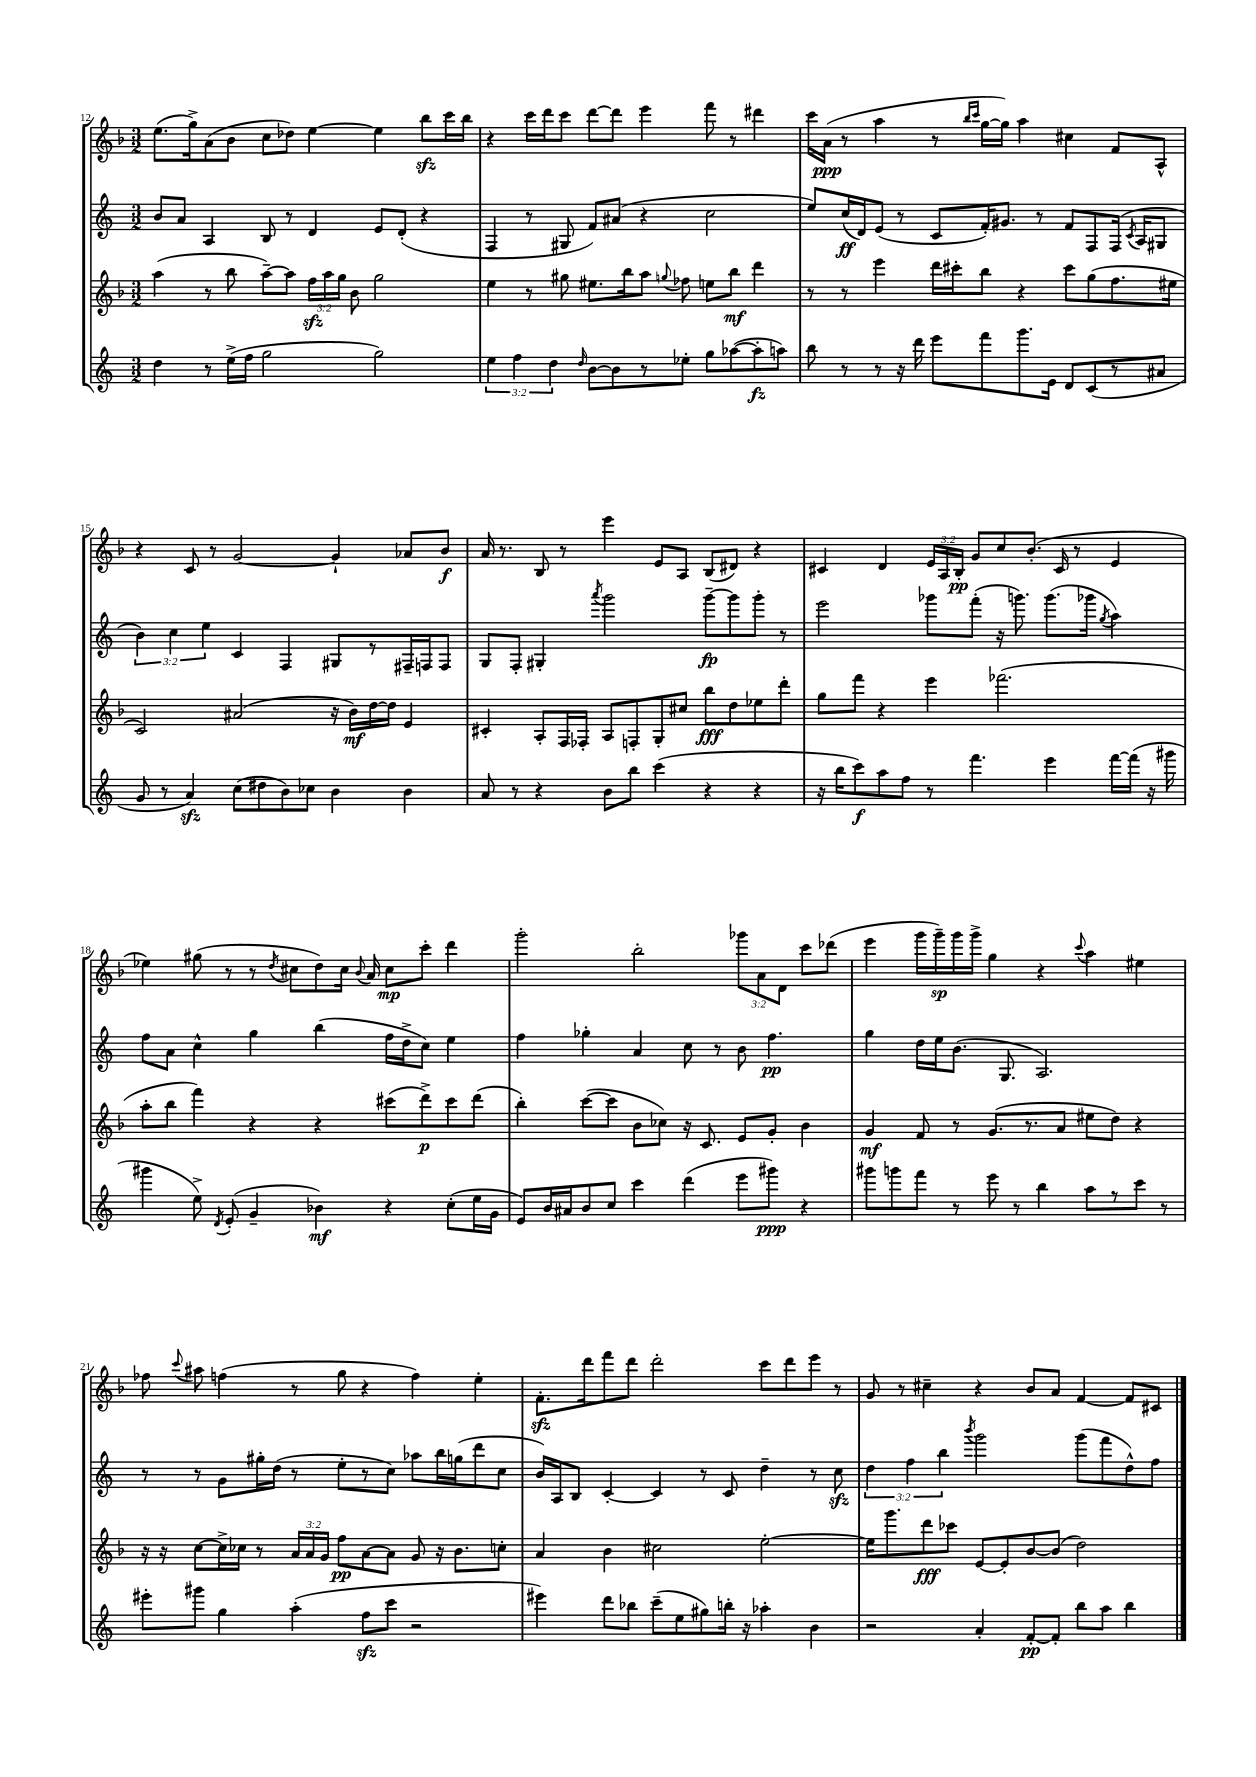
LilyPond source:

<<
\new StaffGroup <<
\new Staff = "s0" {
    \clef treble \key f \major \numericTimeSignature \time 3/2 \override Staff.TupletNumber.text = #tuplet-number::calc-fraction-text
    \autoBeamOff e''8.[( g''16->) a'8( bes'8] c''8[ des''8]) e''4~ e''4 bes''8[\sfz c'''16 bes''16] |
    r4 c'''16[ d'''16 c'''8] d'''8[~ d'''8] e'''4 f'''8 r8 dis'''4 |
    c'''16[ a'16]\ppp( r8 a''4 r8 \grace { bes''16[ c'''16] } g''16[~ g''16]) a''4 cis''4 f'8[ a8]-^ |
    r4 c'8 r8 g'2~ g'4-! aes'8[ bes'8]\f |
    a'16 r8. bes8 r8 e'''4 e'8[ a8] bes8[( dis'8]) r4 |
    cis'4 d'4 \tuplet 3/2 { e'16[ a16 bes16]-.\pp } g'8[ c''8 bes'8.]-.( cis'16 r8 e'4 |
    ees''4) gis''8( r8 r8 \acciaccatura { d''8 } cis''8[ d''8) cis''16] \appoggiatura { bes'8 } a'16 cis''8[\mp c'''8]-. d'''4 |
    g'''2-. bes''2-. \tuplet 3/2 { ges'''8[ a'8 d'8] } c'''8[ des'''8]( |
    e'''4 g'''16[ g'''16--\sp) g'''16 g'''16]-> g''4 r4 \appoggiatura { c'''8 } a''4 eis''4 |
    fes''8 \appoggiatura { c'''8 } ais''8 f''4( r8 g''8 r4 f''4) e''4-. |
    f'8.[-.\sfz d'''16 f'''8 d'''8] d'''2-. c'''8[ d'''8 e'''8] r8 |
    g'8 r8 cis''4-- r4 bes'8[ a'8] f'4~ f'8[ cis'8] \bar "|." |
}
\new Staff = "s1" {
    \clef treble \key c \major \numericTimeSignature \time 3/2 \override Staff.TupletNumber.text = #tuplet-number::calc-fraction-text
    \autoBeamOff b'8[ a'8] a4 b8 r8 d'4 e'8[ d'8]-.( r4 |
    f4 r8 gis8 f'8[) ais'8]( r4 c''2 |
    e''8[) c''16\ff( d'16) e'8]( r8 c'8[ f'16-.) gis'8.] r8 f'8[ f8 f16]( \acciaccatura { c'8 } a16[ gis8] |
    \tuplet 3/2 { b'4) c''4 e''4 } c'4 f4 gis8[ r8 fis16-- f16 f8] |
    g8[ f8]-. gis4-. \acciaccatura { a'''8 } g'''2 g'''8[~--\fp g'''8 g'''8]-. r8 |
    e'''2 ges'''8[ f'''8]-.( r16 g'''8.) g'''8.[( ges'''16] \acciaccatura { g''8 } a''4) |
    f''8[ a'8] c''4-^ g''4 b''4( f''16[ d''16-> c''8]) e''4 |
    f''4 ges''4-. a'4 c''8 r8 b'8 f''4.\pp |
    g''4 d''16[ e''16 b'8.]( g8. a2.) |
    r8 r8 g'8[ gis''16-. d''16]( r8 e''8[-. r8 c''8]) aes''8[ b''16 g''16( d'''8 c''8] |
    b'16[) a16 b8] c'4~-. c'4 r8 c'8 d''4-- r8 c''8\sfz |
    \tuplet 3/2 { d''4 f''4 b''4 } \acciaccatura { b'''8 } g'''2 g'''8[( f'''8 d''8-^) f''8] \bar "|." |
}
\new Staff = "s2" {
    \clef treble \key f \major \numericTimeSignature \time 3/2 \override Staff.TupletNumber.text = #tuplet-number::calc-fraction-text
    \autoBeamOff a''4( r8 bes''8 a''8[~--) a''8] \tuplet 3/2 { f''16[\sfz a''16 g''16] } bes'8 g''2 |
    e''4 r8 gis''8 eis''8.[ bes''16 a''8] \appoggiatura { g''8 } fes''8 e''8[ bes''8]\mf d'''4 |
    r8 r8 e'''4 d'''16[ cis'''16-. bes''8] r4 cis'''8[ g''8( f''8. eis''16] |
    c'2) ais'2( r16 bes'16[\mf) d''16~ d''16] e'4 |
    cis'4-. a8[-. f16 fes16]-. a8[ f8-. g8-. cis''8] bes''8[\fff d''8 ees''8 d'''8]-. |
    g''8[ f'''8] r4 e'''4 fes'''2.( |
    a''8[-. bes''8] f'''4) r4 r4 cis'''8[( d'''8->\p) cis'''8 d'''8]( |
    bes''4-.) c'''8[~( c'''8] bes'8[ ces''8]) r16 c'8. e'8[ g'8]-. bes'4 |
    g'4\mf f'8 r8 g'8.[( r8. a'8] eis''8[ d''8]) r4 |
    r16 r16 c''8[~ c''16-> ces''16] r8 \tuplet 3/2 { a'16[ a'16 g'16] } f''8[\pp a'8~ a'8] g'8 r16 bes'8.[ c''8]-. |
    a'4 bes'4 cis''2 e''2~-. |
    e''16[ g'''8. d'''8\fff ces'''8] e'8[~ e'8-. bes'8~ bes'8]( d''2) \bar "|." |
}
\new Staff = "s3" {
    \clef treble \key c \major \numericTimeSignature \time 3/2 \override Staff.TupletNumber.text = #tuplet-number::calc-fraction-text
    \autoBeamOff d''4 r8 e''16[->( f''16] g''2 g''2) |
    \tuplet 3/2 { e''4 f''4 d''4 } \grace { d''16 } b'8[~ b'8 r8 ees''8]-. g''8[ aes''8~( aes''8-.\fz a''8]) |
    b''8 r8 r8 r16 d'''16 e'''8[ f'''8 g'''8. e'16] d'8[ c'8( r8 ais'8] |
    g'8 r8 a'4\sfz) c''8[( dis''8 b'8) ces''8] b'4 b'4 |
    a'8 r8 r4 b'8[ b''8] c'''4( r4 r4 |
    r16 b''16[ c'''8\f) a''8 f''8] r8 f'''4. e'''4 f'''16[~ f'''16]( r16 gis'''16 |
    gis'''4 e''8->) \acciaccatura { d'8 } e'8-.( g'4-- bes'4\mf) r4 c''8[-.( e''16 g'16] |
    e'8[) b'16 ais'16 b'8 c''8] c'''4 d'''4( e'''8[ gis'''8]\ppp) r4 |
    gis'''8[ g'''8 f'''8] r8 e'''8 r8 b''4 a''8[ r8 c'''8] r8 |
    eis'''8[-. gis'''8] g''4 a''4-.( f''8[\sfz c'''8] r2 |
    eis'''4) d'''8[ bes''8] c'''8[--( e''8 gis''8) b''16]-. r16 aes''4-. b'4 |
    r2 a'4-. f'8[~-.\pp f'8]-. b''8[ a''8] b''4 \bar "|." |
}
>>
>>
\layout { \context { \Score currentBarNumber = #12 } }
